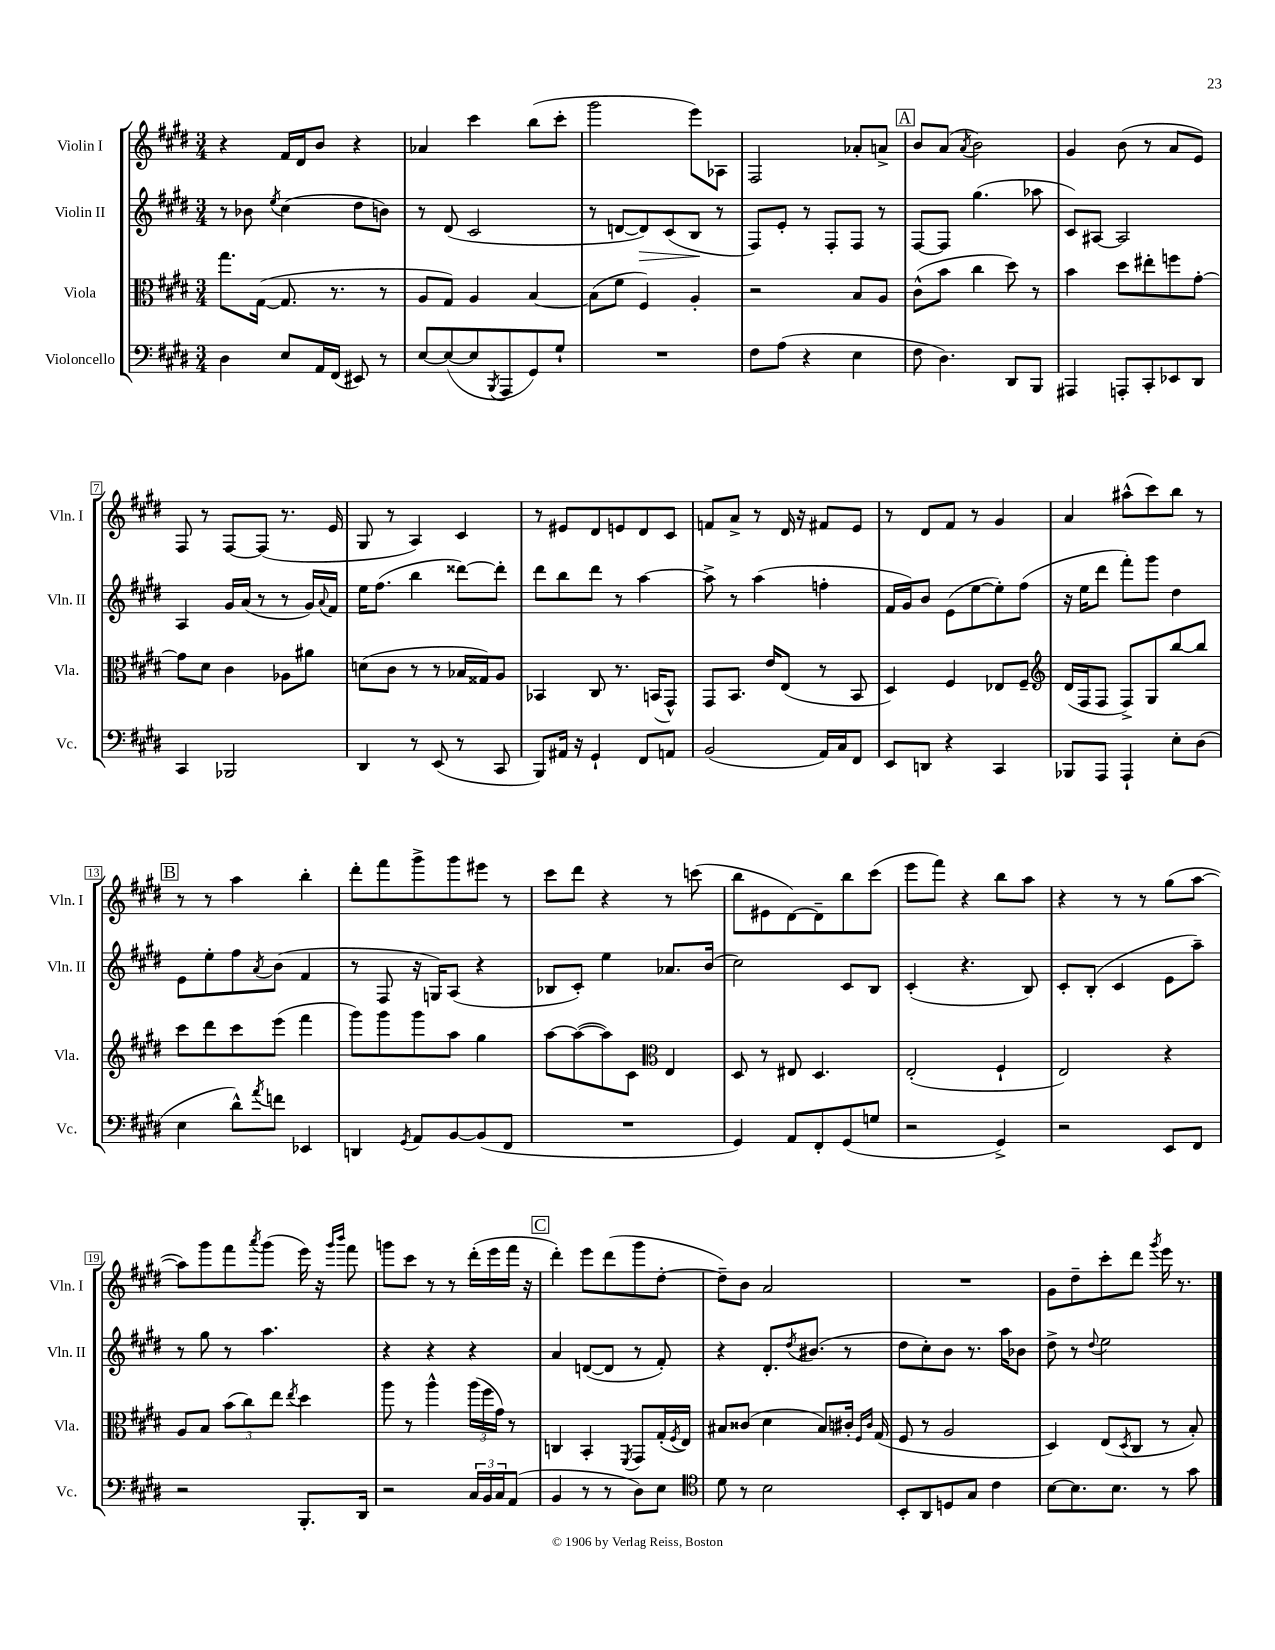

**kern	**kern	**kern	**dynam	**kern
*part4	*part3	*part2	*part2	*part1
*staff4	*staff3	*staff2	*staff2	*staff1
*I"Violoncello	*I"Viola	*I"Violin II	*	*I"Violin I
*I'Vc.	*I'Vla.	*I'Vln. II	*	*I'Vln. I
*clefF4	*clefC3	*clefG2	*	*clefG2
*k[f#c#g#d#]	*k[f#c#g#d#]	*k[f#c#g#d#]	*	*k[f#c#g#d#]
*M3/4	*M3/4	*M3/4	*	*M3/4
=1	=1	=1	=1	=1
4D#\	8.gg#\L	8r	.	4r
.	.	8b-X\	.	.
.	([16G#\Jk	.	.	.
.	.	8qee/	.	.
8E/L	8.G#/]	(4cc#\	.	16f#/LL
.	.	.	.	16d#/J
16AA/L	.	.	.	8b/J
(16FF#/JJ	8.r	.	.	.
8EE#X/)	.	8dd#\L	.	4r
8r	8r	8bn\J)	.	.
=2	=2	=2	=2	=2
[8E/L	8A/L	8r	.	4a-X/
(8E/_	8G#/J)	(8d#/	.	.
8E/]	4A/	2c#/	.	4ccc#\
8qBBB/	.	.	.	.
8AAA/	.	.	.	.
8GG#/)	[4B/	.	.	(8bb\L
8G#`/J	.	.	.	8ccc#'\J
=3	=3	=3	=3	=3
2.r	(8B\L]	8r	.	2ggg#\
.	8f#\J	[8dn/L	.	.
!	!	!	!LO:HP:b	!
.	4F#/)	8d/])	>	.
.	.	(8c#/	.	.
.	4A'/	8B/J	.	8eee\L)
.	.	8r	]	8A-X\J
=4	=4	=4	=4	=4
8F#\L	2r	8F#/L)	.	2F#/
(8A\J	.	8e'/J	.	.
4r	.	8r	.	.
.	.	8F#'/L	.	.
4E\	8B/L	8F#/J	.	8a-X'/L
.	8A/J	8r	.	8an^/J
!!LO:REH:place=s1:t=A
=5	=5	=5	=5	=5
8F#\	(8c#^^\L	[8F#/L	.	8b/L
4.D#\)	8b\J	8F#/J]	.	(8a/J
.	.	.	.	8qa/
.	4cc#\	(4.gg#\	.	2b\)
8DD#/L	8dd#\)	.	.	.
8BBB/J	8r	8aa-X\	.	.
=6	=6	=6	=6	=6
4AAA#X/	4b\	8c#/L)	.	4g#/
.	.	[8A#X/J	.	.
8AAAn'/L	8dd#\L	2A#/]	.	(8b\
8CC#'/	8ee#X'\	.	.	8r
8EE-X/	8ffn\	.	.	8a/L
8DD#/J	[8g#'\J	.	.	8e/J)
!!LO:LB:g=z
=7	=7	=7	=7	=7
4CC#/	8g#\L]	4A/	.	8F#/
.	8d#\J	.	.	8r
2BBB-X/	4c#\	16g#/LL	.	[8F#/L
.	.	(16a/JJ	.	.
.	.	8r	.	(8F#/J]
.	8A-X\L	8r	.	8.r
.	8a#X\J	16g#/LL)	.	.
.	.	8qqa/	.	.
.	.	16f#/JJ	.	16e/
=8	=8	=8	=8	=8
4DD#/	(8dn\L	16ee\KL	.	8G#/
.	.	(8.ff#\J	.	.
.	8c#\J	.	.	8r
8r	8r	4bb\	.	4A/)
(8EE/	8r	.	.	.
8r	16B-X/LL	[8ddd##X\L)	.	4c#/
.	16G##X/J)	.	.	.
8CC#/	8A/J	8ddd##'\J]	.	.
=9	=9	=9	=9	=9
8BBB/L)	4BB-X/	8ddd#\L	.	8r
16AA#X/Jk	.	8bb\	.	8e#X/L
16r	.	.	.	.
4GG#`/	8C#/	8ddd#\J	.	8d#/
.	8.r	8r	.	8en/
8FF#/L	.	[4aa\	.	8d#/
.	(16BBn/KL	.	.	.
8AAn/J	8GG#^^/J)	.	.	8c#/J
=10	=10	=10	=10	=10
(2BB/	8GG#/L	8aa^\]	.	8fn/L
.	8.BB/J	8r	.	8a^/J
.	.	(4aa\	.	8r
.	16e/KL	.	.	.
.	(8E/J	.	.	16d#/
.	.	.	.	16r
16AA/LL)	8r	4ffn'\	.	8f#X/L
16C#/J	.	.	.	.
8FF#/J	8BB/	.	.	8e/J
=11	=11	=11	=11	=11
8EE/L	4D#/)	16f#/LL	.	8r
.	.	16g#/J)	.	.
8DDn/J	.	8b/J	.	8d#/L
4r	4F#/	(8e\L	.	8f#/J
.	.	[8ee\	.	8r
4CC#/	8E-X/L	8ee'\])	.	4g#/
.	8F#~/J	(8ff#\J	.	.
=12	=12	=12	=12	=12
*	*clefG2	*	*	*
8BBB-X/L	(16d#/LL	16r	.	4a/
.	16F#/J	16ee\KL	.	.
8AAA/J	8F#/J	8ddd#\J	.	.
4AAA`/	8F#^/L)	8fff#'\L)	.	(8aa#X^^\L
.	8G#/	8ggg#\J	.	8ccc#\)
8E'\L	[8bb/	4dd#\	.	8bb\J
(8D#\J	8bb/J]	.	.	8r
!!LO:LB:g=z
!!LO:REH:place=s1:t=B
=13	=13	=13	=13	=13
4E\	8ccc#\L	8e\L	.	8r
.	8ddd#\	8ee'\	.	8r
8d#^^\L)	8ccc#\	8ff#\	.	4aa\
8qa/	.	8qa/	.	.
8fn\J	(8eee\J	(8b\J	.	.
4EE-X/	4fff#\	4f#/	.	4bb'\
=14	=14	=14	=14	=14
4DDn/	8ggg#\L)	8r	.	8ddd#'\L
.	8ggg#\	8F#/	.	8fff#\
8qGG#/	.	.	.	.
8AA/L	8ggg#\	16r	.	8ggg#^\
.	.	16Gn/KL)	.	.
[8BB/	8aa\J	(8A/J	.	8ggg#\
(8BB/]	4gg#\	4r	.	8eee#X\J
8FF#/J	.	.	.	8r
=15	=15	=15	=15	=15
2.r	[8aa\L	8B-X/L	.	8ccc#\L
.	(8aa\_	8c#'/J)	.	8ddd#\J
.	8aa\])	4ee\	.	4r
.	8c#\J	.	.	.
*	*clefC3	*	*	*
.	4E/	8.a-X/L	.	8r
.	.	.	.	(8cccn\
.	.	(16b/Jk	.	.
=16	=16	=16	=16	=16
4GG#/)	8D#/	2cc#\)	.	8bb\L
.	8r	.	.	8e#X\
8AA/L	8E#X/	.	.	[8d#\)
8FF#'/	4.D#/	.	.	8d#~\]
(8GG#/	.	8c#/L	.	8bb\
8Gn/J	.	8B/J	.	(8ccc#\J
=17	=17	=17	=17	=17
2r	(2E'/	(4c#'/	.	8eee\L
.	.	.	.	8fff#\J)
.	.	4.r	.	4r
4GG#^/)	4F#`/	.	.	8bb\L
.	.	8B/)	.	8aa\J
=18	=18	=18	=18	=18
2r	2E/)	8c#'/L	.	4r
.	.	(8B'/J	.	.
.	.	4c#/	.	8r
.	.	.	.	8r
8EE/L	4r	8e\L	.	(8gg#\L
8FF#/J	.	8aa~\J)	.	[8aa\J
!!LO:LB:g=z
=19	=19	=19	=19	=19
2r	8A/L	8r	.	8aa\L])
.	8B/J	8gg#\	.	8ggg#\
.	(12b\L	8r	.	8fff#\
.	12cc#\)	.	.	.
.	.	.	.	8qaaa/
.	.	4.aa\	.	(8ggg#\J
.	12ee\J	.	.	.
.	8qee/	.	.	.
8.BBB'/L	4dd#\	.	.	16eee\)
.	.	.	.	16r
.	.	.	.	16qqggg#/LL
.	.	.	.	16qqbbb/JJ
.	.	.	.	8fff#\
16DD#/Jk	.	.	.	.
=20	=20	=20	=20	=20
2r	8aa\	4r	.	8gggn\L
.	8r	.	.	8ccc#\J
.	4aa^^\	4r	.	8r
.	.	.	.	8r
24C#/LL	(24aa\LL	4r	.	(16ddd#'\LL
24BB/	24ff#\	.	.	.
.	.	.	.	16eee\
24C#/J	24g#\JJ)	.	.	.
(8AA/J	8r	.	.	16fff#\JJ
.	.	.	.	16r
!!LO:REH:place=s1:t=C
=21	=21	=21	=21	=21
4BB/	4Cn/	4a/	.	4ddd#'\)
8r	4BB'/	([8dn/L	.	8eee\L
8r	.	8d/J]	.	(8ddd#\
.	8qFF#/	.	.	.
8D#\L)	8GG#/L	8r	.	8ggg#\
8E\J	(16G#'/L	8f#'/)	.	[8dd#'\J
.	8qF#/	.	.	.
.	16E/JJ)	.	.	.
=22	=22	=22	=22	=22
*clefC4	*	*	*	*
8d#\	8B#X/L	4r	.	8dd#~\L])
8r	(8c##X/J	.	.	8b\J
2B\	4d#\	8.d#'/L	.	2a/
.	.	8qdd#/	.	.
.	.	(8.b#X/J	.	.
.	8B#/L)	.	.	.
.	16c#X'/Jk	8r	.	.
.	16qqF#/LL	.	.	.
.	16qqc#/JJ	.	.	.
.	(16G#/	.	.	.
=23	=23	=23	=23	=23
8BB'/L	8F#/	8dd#\L	.	2.r
8AA/	8r	8cc#'\)	.	.
8Dn/	2A/	8b\J	.	.
8G#/J	.	8.r	.	.
4c#\	.	.	.	.
.	.	16aa\KL	.	.
.	.	8b-X\J	.	.
=24	=24	=24	=24	=24
[8B\L	4D#/)	8dd#^\	.	8g#\L
8.B\]	.	8r	.	8dd#~\
.	.	8qqdd#/	.	.
.	(8E/L	2ee\	.	8ccc#'\
8.B\J	.	.	.	.
.	8qD#/	.	.	.
.	8C#/J	.	.	8ddd#\J
.	.	.	.	8qggg#/
8r	8r	.	.	16eee\
.	.	.	.	8.r
8g#\	8B'/)	.	.	.
==	==	==	==	==
*-	*-	*-	*-	*-
